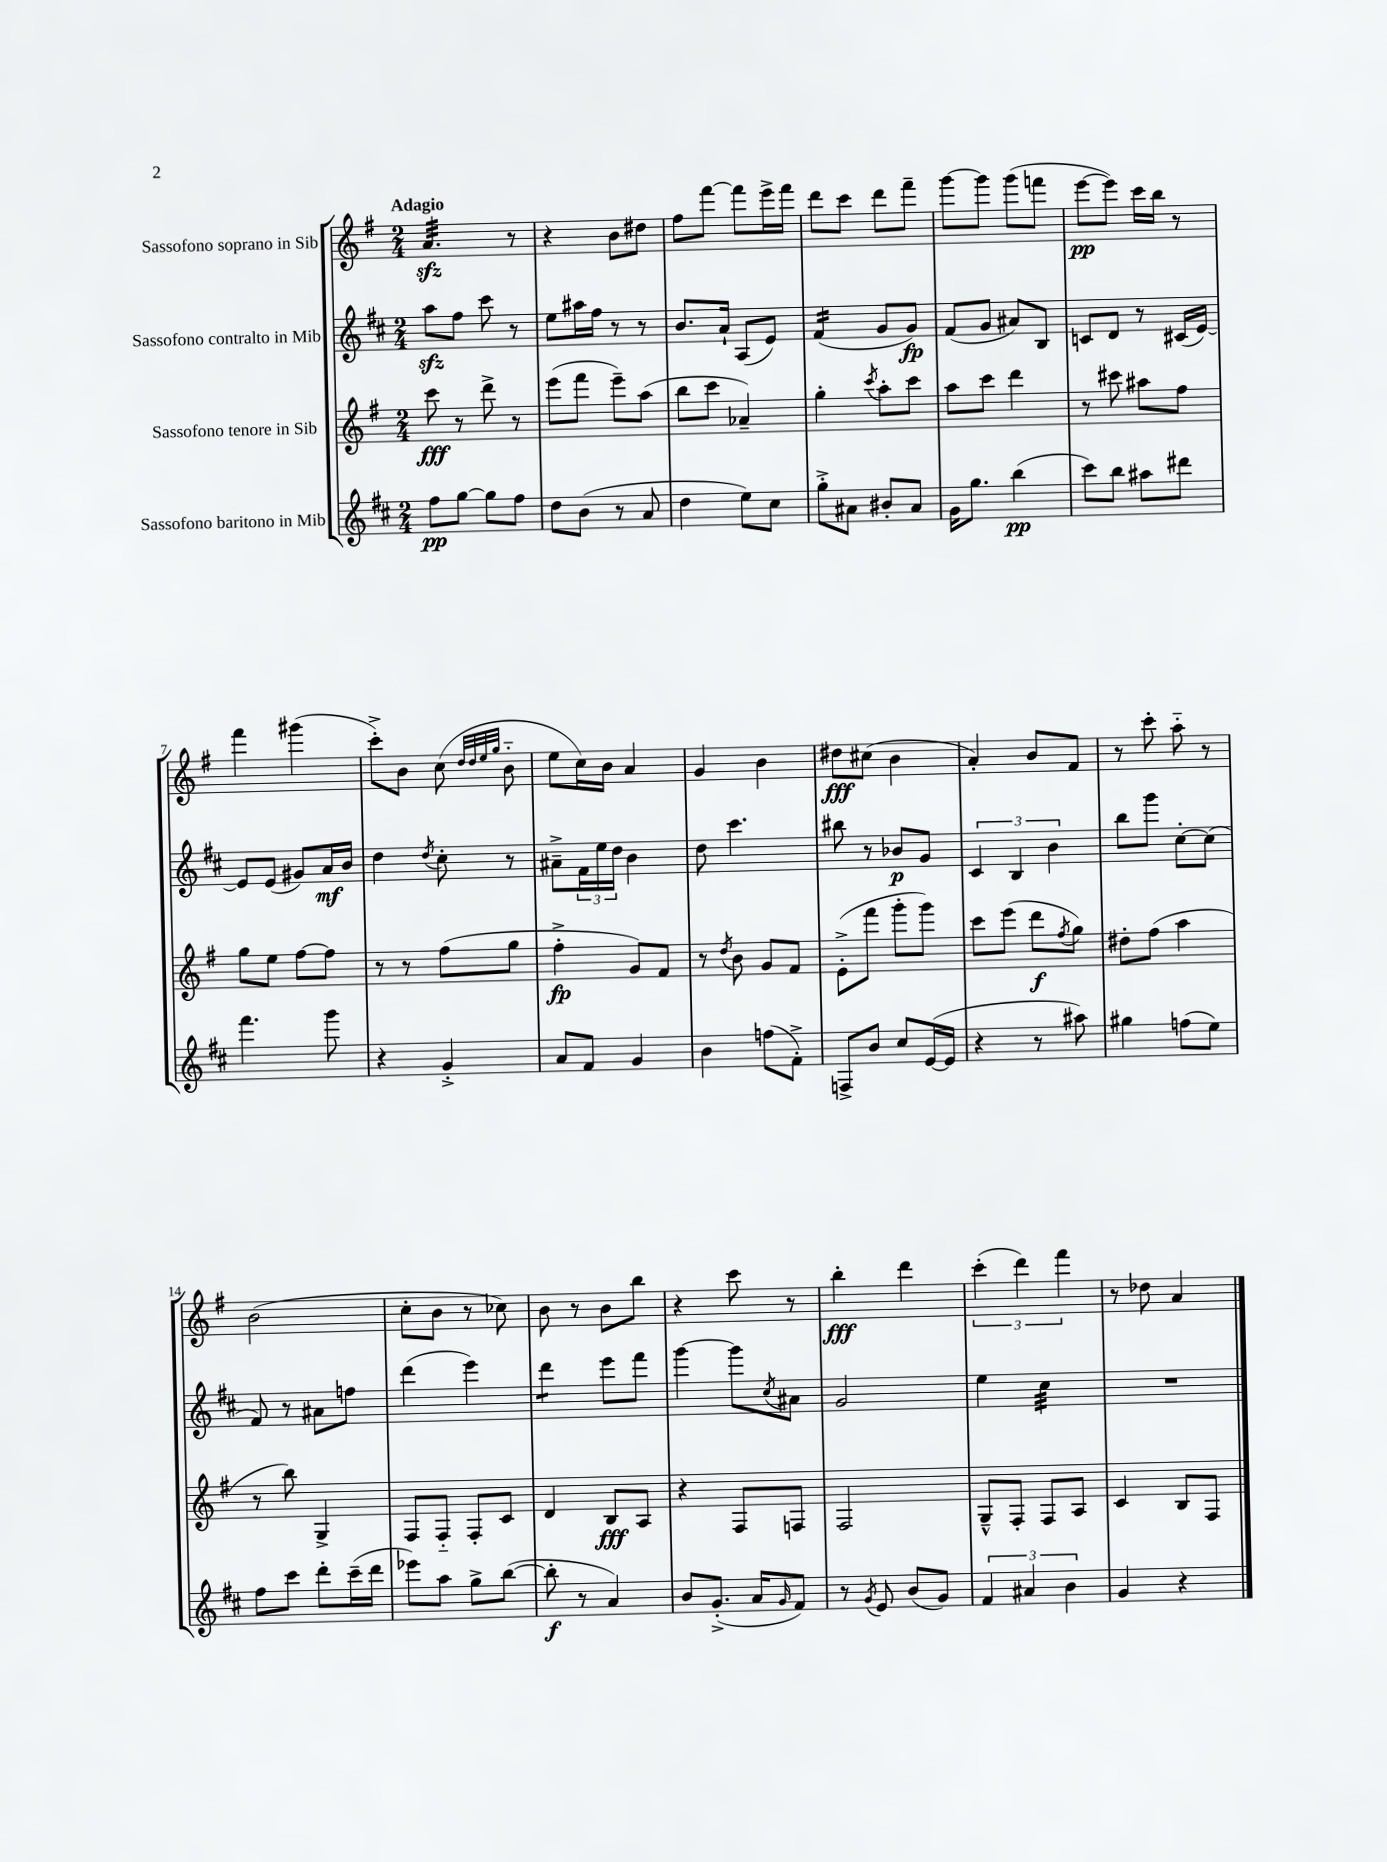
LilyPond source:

<<
\new StaffGroup <<
\new Staff = "s0" \with { instrumentName = "Sassofono soprano in Sib" } {
    \clef treble \key g \major \numericTimeSignature \time 2/4 \tempo "Adagio"
    a'4.:32\sfz r8 |
    r4 b'8 dis''8 |
    fis''8 fis'''8~ fis'''8 e'''16-> fis'''16 |
    d'''8 c'''8 d'''8 fis'''8-- |
    g'''8~ g'''8 g'''8( f'''8 |
    e'''8~\pp e'''8) c'''16 b''16 r8 |
    fis'''4 gis'''4( |
    c'''8-.->) b'8 c''8( \grace { d''32 d''32 e''32 g''32 } b'8-_ |
    e''8 c''16) b'16 a'4 |
    g'4 b'4 |
    dis''8\fff cis''8( b'4 |
    a'4-.) b'8 fis'8 |
    r8 c'''8-. a''8-_ r8 |
    b'2( |
    c''8-. b'8 r8 ces''8) |
    b'8 r8 b'8 b''8 |
    r4 c'''8 r8 |
    b''4-.\fff d'''4 |
    \tuplet 3/2 { c'''4-.( d'''4) fis'''4 } |
    r8 des''8 a'4 \bar "|." |
}
\new Staff = "s1" \with { instrumentName = "Sassofono contralto in Mib" } {
    \clef treble \key d \major \numericTimeSignature \time 2/4
    a''8\sfz fis''8 cis'''8 r8 |
    e''8 ais''16 fis''16 r8 r8 |
    b'8. a'16-! a8( e'8) |
    fis'4:16( g'8 g'8\fp) |
    fis'8( g'8 ais'8) b8 |
    c'8 d'8 r8 cis'16( e'16~) |
    e'8 e'8( gis'8) a'16\mf b'16 |
    d''4 \acciaccatura { d''8 } cis''8-. r8 |
    ais'8---> \tuplet 3/2 { fis'16 e''16 d''16 } b'4 |
    d''8 cis'''4. |
    bis''8 r8 bes'8\p g'8 |
    \tuplet 3/2 { cis'4 b4 b'4 } |
    b''8 g'''8 cis''8~-. cis''8( |
    fis'8) r8 ais'8 f''8 |
    d'''4( e'''4) |
    d'''4:8 e'''8 fis'''8 |
    g'''4~ g'''8 \acciaccatura { cis''8 } ais'8 |
    g'2 |
    e''4 cis''4:32 |
    R2 \bar "|." |
}
\new Staff = "s2" \with { instrumentName = "Sassofono tenore in Sib" } {
    \clef treble \key g \major \numericTimeSignature \time 2/4
    c'''8\fff r8 d'''8-> r8 |
    e'''8( fis'''8 e'''8--) a''8( |
    b''8 c'''8 aes'4--) |
    g''4-. \acciaccatura { c'''8 } a''8-. c'''8 |
    a''8 c'''8 d'''4 |
    r8 cis'''8 ais''8 fis''8 |
    g''8 e''8 fis''8~ fis''8 |
    r8 r8 fis''8( g''8 |
    fis''4-.->\fp g'8) fis'8 |
    r8 \acciaccatura { d''8 } b'8 g'8 fis'8 |
    e'8-.->( fis'''8 g'''8-. g'''8) |
    c'''8 e'''8( d'''8\f \acciaccatura { fis''8 } g''8) |
    dis''8-. fis''8( a''4 |
    r8 b''8) g4-> |
    fis8 fis8-_ fis8-. c'8 |
    d'4 b8\fff a8 |
    r4 fis8 f8 |
    fis2 |
    g8---^ fis8-. fis8 a8 |
    c'4 b8 fis8 \bar "|." |
}
\new Staff = "s3" \with { instrumentName = "Sassofono baritono in Mib" } {
    \clef treble \key d \major \numericTimeSignature \time 2/4
    fis''8\pp g''8~ g''8 fis''8 |
    d''8 b'8( r8 a'8 |
    d''4 e''8) cis''8 |
    g''8-.-> ais'8 bis'8-. ais'8 |
    g'16 g''8. b''4\pp( |
    cis'''8) b''8 ais''8 dis'''8 |
    fis'''4. g'''8 |
    r4 g'4-.-> |
    a'8 fis'8 g'4 |
    b'4 f''8( fis'8-.->) |
    f8-> b'8 cis''8 e'16~( e'16 |
    r4 r8 ais''8) |
    gis''4 f''8( e''8) |
    fis''8 cis'''8 d'''8-. cis'''16--( d'''16 |
    ees'''8) a''8 g''8-> b''8~( |
    b''8-.\f r8 a'4) |
    b'8 g'8.-.->( a'16 \grace { g'16 } fis'8) |
    r8 \acciaccatura { g'8 } e'8 b'8( g'8) |
    \tuplet 3/2 { fis'4 ais'4 b'4 } |
    g'4 r4 \bar "|." |
}
>>
>>
